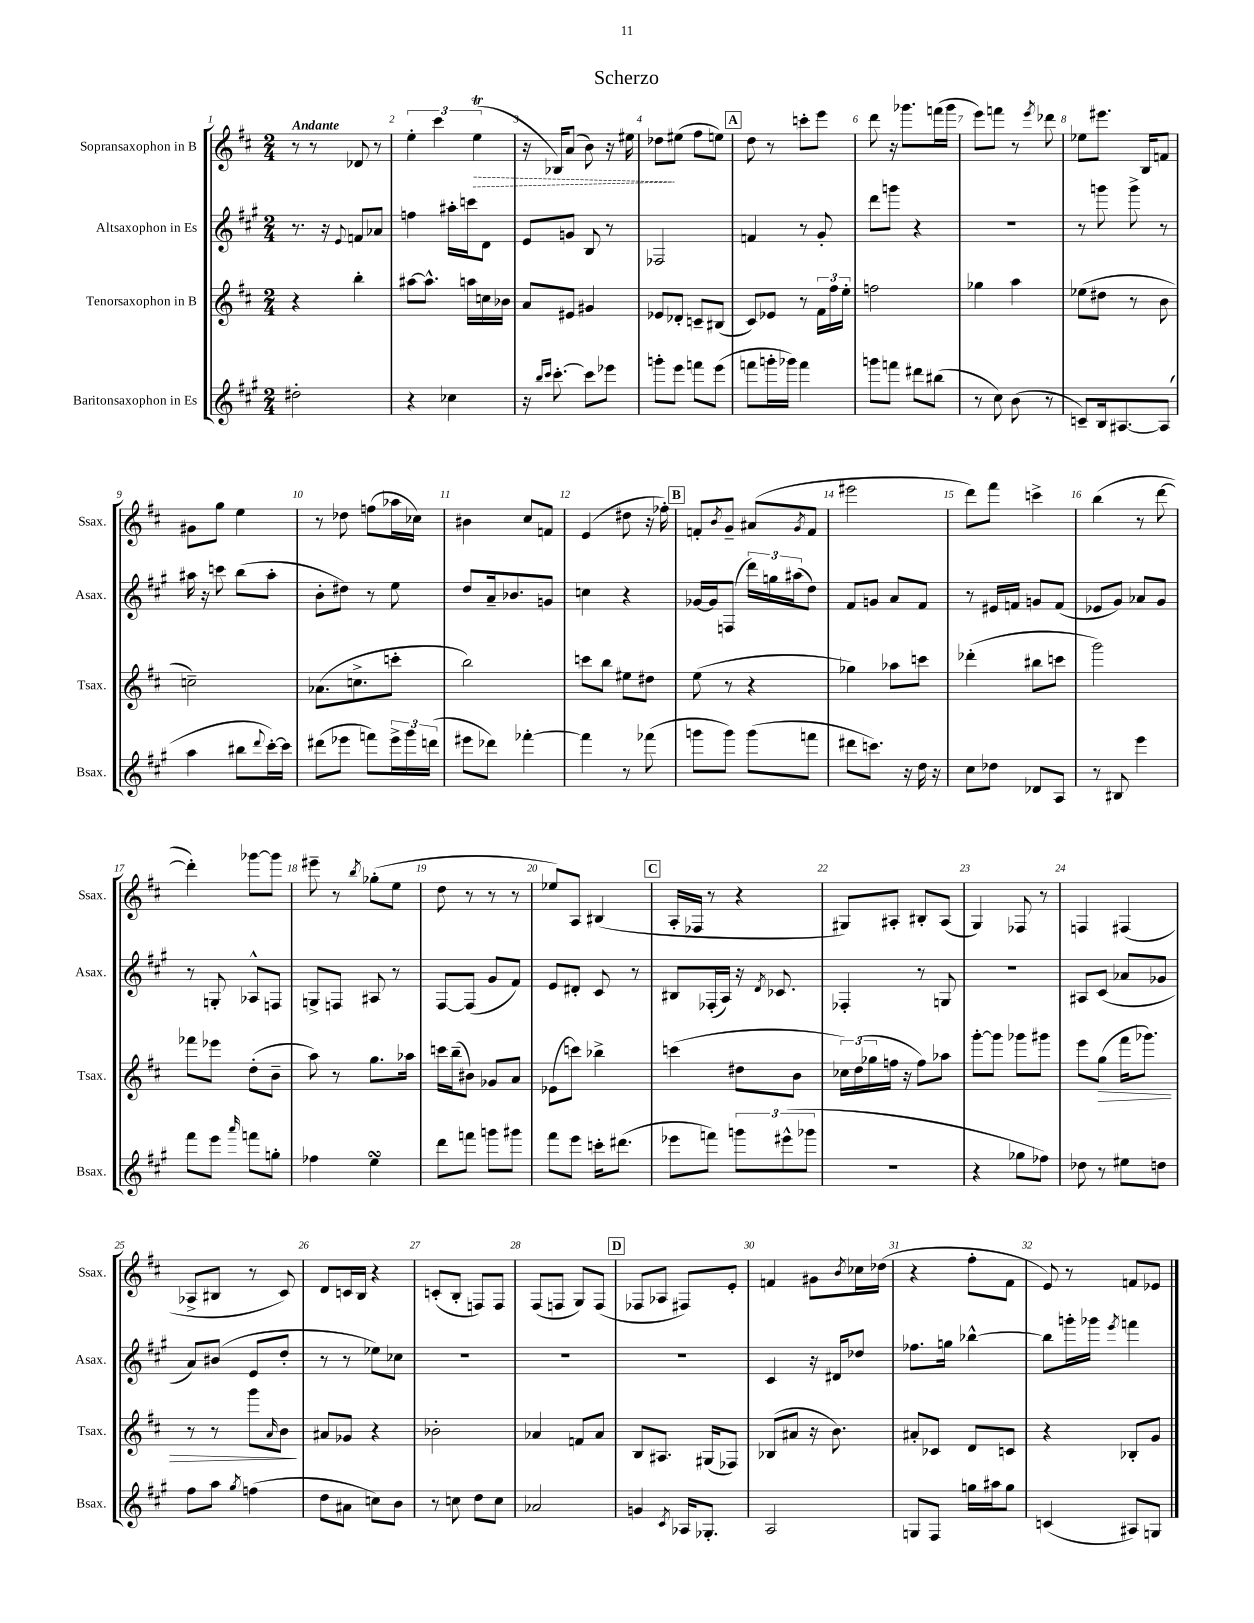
\header { title = "Scherzo" }
<<
\new StaffGroup <<
\new Staff = "s0" \with { instrumentName = "Sopransaxophon in B" shortInstrumentName = "Ssax." } {
    \clef treble \key d \major \numericTimeSignature \time 2/4 \tempo "Andante"
    r8 r8 des'8 r8 |
    \tuplet 3/2 { e''4-. cis'''4 \once \override Hairpin.style = #'dashed-line e''4\trill\>( } |
    r16 bes16) a'8( b'8) r16 eis''16 |
    des''8\! eis''8( fis''8 e''8) |
    \mark \markup { \box "A" } d''8 r8 c'''8-. e'''8 |
    d'''8 r16 ges'''8. f'''16( ges'''16 |
    e'''8) f'''8 r8 \acciaccatura { e'''8 } des'''8 |
    ees''8 eis'''8. b16 f'8 |
    gis'8 g''8 e''4 |
    r8 des''8 f''8( aes''16 ces''16) |
    bis'4 cis''8 f'8 |
    e'4( dis''8 r16 fes''16-.) |
    \mark \markup { \box "B" } f'8-. \acciaccatura { b'8 } g'8-- ais'8( \acciaccatura { g'8 } f'8 |
    eis'''2 |
    d'''8) fis'''8 c'''4-> |
    b''4( r8 d'''8~ |
    d'''4-.) ges'''8~ ges'''8 |
    eis'''8-- r8 \acciaccatura { b''8 } ges''8-.( e''8 |
    d''8 r8 r8 r8 |
    ees''8) a8 bis4( |
    \mark \markup { \box "C" } a16-. fes16 r8 r4 |
    gis8) ais8-. bis8-. ais8( |
    g4) fes8 r8 |
    f4 fis4( |
    aes8-> bis8 r8 cis'8) |
    d'8 c'16 b16 r4 |
    c'8-.( b8-. f8) f8 |
    fis8( f8 g8) f8( |
    \mark \markup { \box "D" } fes8 aes8 fis8) e'8-. |
    f'4 gis'8 \acciaccatura { b'8 } ces''16 des''16( |
    r4 fis''8-. fis'8 |
    e'8) r8 f'8 ees'8 \bar "|." |
}
\new Staff = "s1" \with { instrumentName = "Altsaxophon in Es" shortInstrumentName = "Asax." } {
    \clef treble \key a \major \numericTimeSignature \time 2/4
    r8. r16 \appoggiatura { e'8 } f'8 aes'8 |
    f''4 ais''16-. c'''16 d'8 |
    e'8 g'8 b8 r8 |
    fes2 |
    \mark \markup { \box "A" } f'4 r8 gis'8-. |
    d'''8 g'''8 r4 |
    r2 |
    r8 g'''8 g'''8-> r8 |
    ais''16 r16 c'''8 b''8( ais''8-. |
    b'8-. dis''8) r8 e''8 |
    d''8 a'16-- bes'8. g'8 |
    c''4 r4 |
    \mark \markup { \box "B" } ges'16~ ges'16 f8( \tuplet 3/2 { d'''16) g''16 ais''16( } d''8) |
    fis'8 g'8 a'8 fis'8 |
    r8 eis'16 f'16 g'8 f'8( |
    ees'8 gis'8) aes'8 gis'8 |
    r8 g8-. aes8-^ f8 |
    g8-> f8 ais8 r8 |
    fis8~ fis8( gis'8 fis'8) |
    e'8 dis'8-. cis'8 r8 |
    \mark \markup { \box "C" } bis8 fes16-.( a16) r16 \acciaccatura { d'8 } ces'8. |
    fes4-. r8 g8 |
    R2 |
    ais8 cis'8( aes'8 ges'8 |
    a'8) bis'8( e'8 d''8-. |
    r8 r8 ees''8) ces''8 |
    R2 |
    R2 |
    \mark \markup { \box "D" } R2 |
    cis'4 r16 dis'16 des''8 |
    fes''8. g''16 bes''4~-^ |
    bes''8 g'''16-. ges'''16 \acciaccatura { e'''8 } f'''4 \bar "|." |
}
\new Staff = "s2" \with { instrumentName = "Tenorsaxophon in B" shortInstrumentName = "Tsax." } {
    \clef treble \key d \major \numericTimeSignature \time 2/4
    r4 b''4-. |
    ais''8~ ais''8.-^ a''16 c''16 bes'16 |
    a'8 eis'8 gis'4 |
    ees'8 des'8-. c'8-- bis8( |
    \mark \markup { \box "A" } cis'8) ees'8 r8 \tuplet 3/2 { fis'16 fis''16 e''16-. } |
    f''2 |
    ges''4 a''4 |
    ees''8( dis''8 r8 b'8 |
    c''2--) |
    aes'8.( c''8.-> c'''8-. |
    b''2) |
    c'''8 b''8 eis''8 dis''8 |
    \mark \markup { \box "B" } e''8( r8 r4 |
    ges''4) aes''8 c'''8 |
    des'''4-.( bis''8 c'''8 |
    g'''2) |
    fes'''8 ees'''8 d''8-.( b'8-- |
    a''8) r8 g''8. aes''16 |
    c'''16 b''16--( bis'8) ges'8 a'8 |
    ees'8( c'''8) bes''4-> |
    \mark \markup { \box "C" } c'''4( dis''8 b'8 |
    \tuplet 3/2 { ces''16) d''16( ges''16 } f''16 r16 f''8) aes''8 |
    g'''8~-. g'''8 ges'''8 gis'''8 |
    e'''8 g''8\>( fis'''16 ges'''8.) |
    r8 r8 g'''8 \grace { a'16 } b'8\! |
    ais'8 ges'8 r4 |
    bes'2-. |
    aes'4 f'8 aes'8 |
    \mark \markup { \box "D" } b8 ais8. gis16( fes8) |
    bes8( ais'8 r16 b'8.) |
    ais'8-. ces'8 d'8 c'8 |
    r4 bes8-. g'8 \bar "|." |
}
\new Staff = "s3" \with { instrumentName = "Baritonsaxophon in Es" shortInstrumentName = "Bsax." } {
    \clef treble \key a \major \numericTimeSignature \time 2/4
    dis''2-. |
    r4 ces''4 |
    r16 \grace { b''16 cis'''16 } cis'''8.~-. cis'''8 ees'''8 |
    g'''8-. e'''8 f'''8 e'''8( |
    \mark \markup { \box "A" } f'''8 g'''16-. ges'''16) f'''4 |
    g'''8 f'''8 dis'''8 bis''8( |
    r8 cis''8) b'8( r8 |
    c'8--) b16 ais8.~ ais8( |
    a''4 bis''8 \appoggiatura { d'''8 } cis'''16~-.) cis'''16 |
    dis'''8( ees'''8 f'''8) \tuplet 3/2 { ees'''16-> gis'''16 d'''16( } |
    eis'''8 des'''8) fes'''4~-. |
    fes'''4 r8 fes'''8( |
    \mark \markup { \box "B" } g'''8 g'''8) g'''8( f'''8 |
    dis'''8 c'''8.) r16 d''16 r16 |
    cis''8 des''8 des'8 a8 |
    r8 bis8 e'''4 |
    fis'''8 e'''8 \grace { a'''16 } f'''8 g''8-. |
    fes''4 e''4\turn |
    d'''8 f'''8 g'''8 gis'''8 |
    fis'''8 e'''8 c'''16-. dis'''8.( |
    \mark \markup { \box "C" } ees'''8 f'''8) \tuplet 3/2 { g'''8 eis'''8-^( ges'''8 } |
    R2 |
    r4 ges''8 fes''8) |
    des''8 r8 eis''8 d''8 |
    fis''8 a''8 \acciaccatura { gis''8 } f''4( |
    d''8 ais'8 c''8) b'8 |
    r8 c''8 d''8 c''8 |
    aes'2 |
    \mark \markup { \box "D" } g'4 \acciaccatura { cis'8 } aes16 ges8.-. |
    a2 |
    g8 fis8 g''16 ais''16 g''8 |
    c'4( ais8) g8 \bar "|." |
}
>>
>>
\layout { \context { \Score \override BarNumber.break-visibility = ##(#f #t #t) barNumberVisibility = #all-bar-numbers-visible } }
